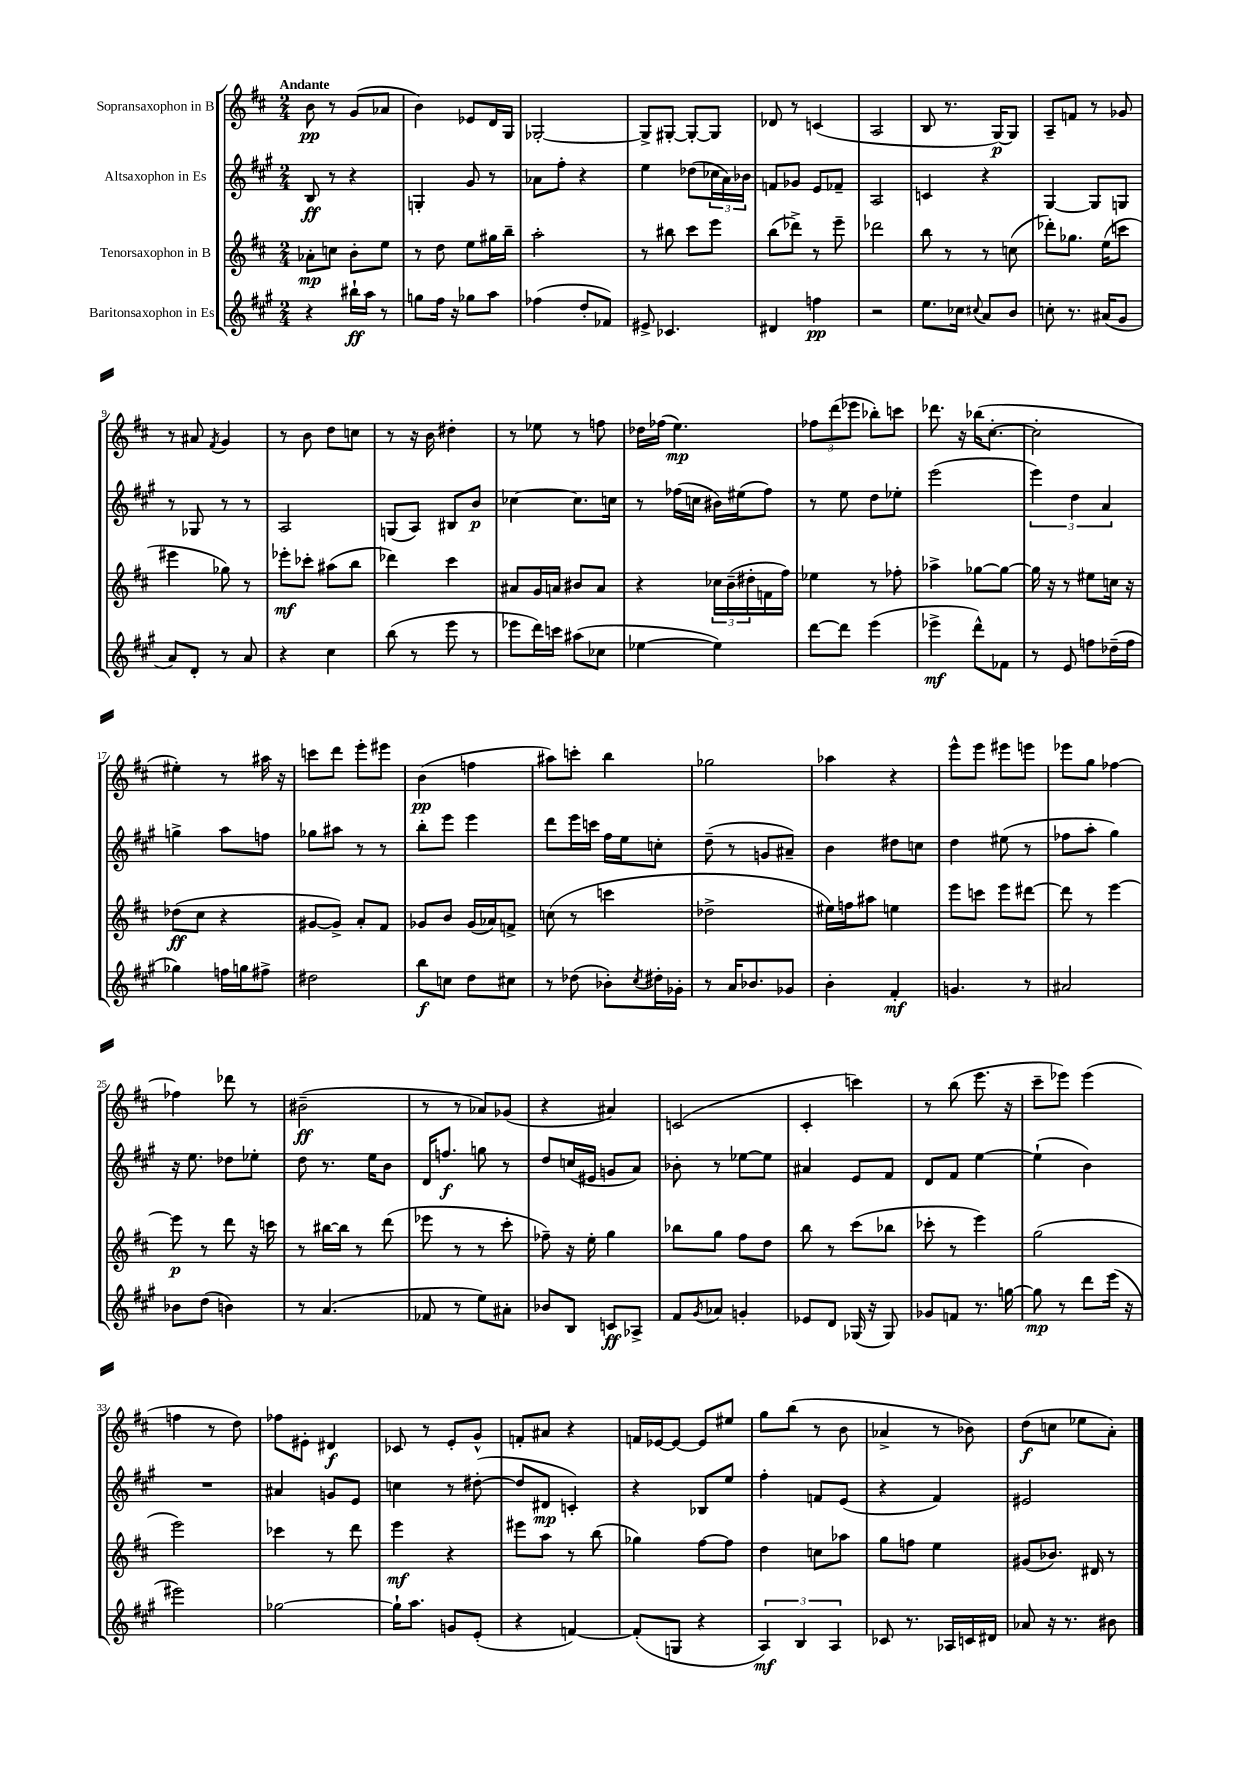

**kern	**kern	**kern	**kern
*staff4	*staff3	*staff2	*staff1
*clefG2	*clefG2	*clefG2	*clefG2
*k[f#c#g#]	*k[f#c#]	*k[f#c#g#]	*k[f#c#]
*M2/4	*M2/4	*M2/4	*M2/4
4r	8a-'	8B	8b
.	8cc	8r	8r
16bb#`	8b'	4r	(8g
16aa	.	.	.
8r	8ee	.	8a-
=	=	=	=
8gg	8r	4G'	4b)
16ff#	8dd	.	.
16r	.	.	.
8gg-	8ee	8g#	8e-
8aa	16gg#	8r	16d
.	16bb~	.	16G
=	=	=	=
(4ff-	2aa'	8a-	[2G-'
.	.	8ff#'	.
8dd'	.	4r	.
8f-)	.	.	.
=	=	=	=
8e#^	8r	4ee	8G-^]
4.c-	8bb#	.	[8G#'
.	8ccc#	(8dd-	8G#'_
.	8eee	24cc-	8G#]
.	.	24a)	.
.	.	24b-	.
=	=	=	=
4d#	(8bb	8f	8d-
.	8ddd-^)	8g-	8r
4ff	8r	8e	(4c
.	8eee~	8f-~	.
=	=	=	=
2r	2ddd-	2A	2A
=	=	=	=
8.ee	8bb	4c	8B
.	8r	.	8.r
16cc-	.	.	.
8qqcc#	.	.	.
8a	8r	4r	.
.	.	.	[16G)
8b	(8cc	.	8G]
=	=	=	=
8cc'	8ddd-')	[4G#	8A~
8.r	8.gg-	.	8f
.	.	8G#]	8r
(16a#	(16ee	.	.
8g#	8ccc	8G	8g-
=	=	=	=
8a)	4eee#	8r	8r
8d'	.	8G-	8a#
.	.	.	8qf#
8r	8gg-)	8r	4g
8a	8r	8r	.
=	=	=	=
4r	8eee-'	2A	8r
.	8ccc-'	.	8b
4cc#	(8aa#	.	8dd
.	8bb	.	8cc
=	=	=	=
(8bb	4ddd-)	(8G	8r
8r	.	8A)	16r
.	.	.	16b
8eee	4ccc#	8B#	4dd#'
8r	.	8b	.
=	=	=	=
8eee-	8a#	[4cc-	8r
16ddd)	16g	.	8ee-
16ccc	16a	.	.
(8aa#	8b#	8.cc-]	8r
8cc-	8a	.	8ff
.	.	16cc	.
=	=	=	=
[4ee-	4r	8r	16dd-
.	.	.	(16ff-
.	.	(16ff-	4.ee)
.	.	16cc	.
4ee-])	24cc-	16b#)	.
.	(24b~	.	.
.	.	(16ee#	.
.	24dd#'	.	.
.	16f	8ff-)	.
.	16ff#)	.	.
=	=	=	=
[8ddd	4ee-	8r	12ff-
.	.	.	(12ddd
8ddd]	.	8ee	.
.	.	.	12eee-
(4eee	8r	8dd	8bb-')
.	8ff-'	8ee-'	8ccc
=	=	=	=
4eee-^	4aa-^	(2eee	8.ddd-
.	.	.	16r
8ddd^^)	[8gg-	.	(16bb-
.	.	.	[8.cc#'
8f-	8gg-_	.	.
=	=	=	=
8r	16gg-]	6eee)	2cc#']
.	16r	.	.
8e	8r	.	.
.	.	6dd	.
8ff	8ee#	.	.
.	.	6a	.
(16dd-~	16cc	.	.
16ff	16r	.	.
=	=	=	=
4gg-)	(8dd-	4gg^	4ee#')
.	8cc#	.	.
16ff	4r	8aa	8r
16gg	.	.	.
8ff#^	.	8ff	16aa#
.	.	.	16r
=	=	=	=
2dd#	[8g#	8gg-	8ccc
.	8g#^])	8aa#	8ddd
.	8a'	8r	8eee'
.	8f#	8r	8eee#
=	=	=	=
8bb	8g-	8bb'	(4b
8cc	8b	8eee	.
8dd	(16g-	4eee	4ff
.	16a-)	.	.
8cc#	8f^	.	.
=	=	=	=
8r	(8cc	8ddd	8aa#)
(8dd-	8r	16eee	8ccc'
.	.	16ccc	.
8b-')	4ccc	16ff#	4bb
.	.	16ee	.
8qcc#	.	.	.
16dd#'	.	8cc'	.
16g-'	.	.	.
=	=	=	=
8r	2dd-^	(8dd~	2gg-
16a	.	8r	.
8.b-	.	.	.
.	.	8g	.
8g-	.	8a#~)	.
=	=	=	=
4b'	16ee#)	4b	4aa-
.	16ff	.	.
.	8aa#	.	.
4f#'	4ee	8dd#	4r
.	.	8cc	.
=	=	=	=
4.g	8eee	4dd	8eee^^
.	8ccc	.	8eee
.	8eee	(8ee#	8eee#
8r	[8ddd#	8r	8eee
=	=	=	=
2a#	8ddd#]	8ff-	8eee-
.	8r	8aa'	8gg
.	[4eee	4gg#)	[4ff-
=	=	=	=
8b-	8eee]	16r	4ff-]
.	.	8.ee	.
(8dd	8r	.	.
4b)	8ddd	8dd-	8ddd-
.	16r	8ee-'	8r
.	16ccc	.	.
=	=	=	=
8r	8r	8dd	(2b#~
(4.a	[16bb#	8.r	.
.	16bb#]	.	.
.	8r	.	.
.	.	16ee	.
.	(8ddd	8b	.
=	=	=	=
8f-	8eee-	16d	8r
.	.	8.ff	.
8r	8r	.	8r
8ee)	8r	8gg	8a-)
8a#'	8ccc#'	8r	(8g-
=	=	=	=
8b-	8ff-~)	8dd	4r
8B	16r	(16cc	.
.	16ee'	16e#	.
8c	4gg	8g	4a#)
8A-^	.	8a)	.
=	=	=	=
8f#	8bb-	8b-'	(2c
8qg#	.	.	.
8a-	8gg	8r	.
4g'	8ff#	[8ee-	.
.	8dd	8ee-]	.
=	=	=	=
8e-	8bb	4a#	4c#'
8d	8r	.	.
(16G-	(8ccc#	8e	4ccc)
16r	.	.	.
8G-)	8bb-	8f#	.
=	=	=	=
8g-	8ccc-'	8d	8r
8f	8r	8f#	(8bb
8.r	4eee)	[4ee	8.eee
[16gg	.	.	16r
=	=	=	=
8gg]	(2gg	(4ee`]	8ccc#~
8r	.	.	8eee-)
8ddd	.	4b)	(4eee-
(16eee	.	.	.
16r	.	.	.
=	=	=	=
2eee#)	2eee)	2r	4ff
.	.	.	8r
.	.	.	8dd)
=	=	=	=
[2gg-	4ccc-	4a#	8ff-
.	.	.	8e#'
.	8r	8g	4d#
.	8ddd	8e	.
=	=	=	=
16gg-`]	4eee	4cc	8c-
8.aa	.	.	.
.	.	.	8r
8g	4r	8r	8e'
(8e'	.	([8dd#'	8g^^
=	=	=	=
4r	8eee#	8dd#]	8f'
.	8aa	8d#	8a#
[4f)	8r	4c')	4r
.	(8bb	.	.
=	=	=	=
(8f']	4gg-)	4r	16f
.	.	.	[16e-
8G	.	.	8e-_
4r	[8ff#	8B-	8e-]
.	8ff#]	8ee	8ee#
=	=	=	=
6A)	4dd	4ff#'	8gg
.	.	.	(8bb
6B	.	.	.
.	8cc	8f	8r
6A	.	.	.
.	8aa-	(8e	8b
=	=	=	=
8c-	8gg	4r	4a-^
8.r	8ff	.	.
.	4ee	4f#)	8r
16A-	.	.	.
16c	.	.	8b-)
16d#	.	.	.
=	=	=	=
8a-	(8g#	2e#	(8dd
16r	8.b-)	.	8cc
8.r	.	.	.
.	.	.	8ee-
.	16d#	.	.
8b#	8r	.	8a')
==	==	==	==
*-	*-	*-	*-
